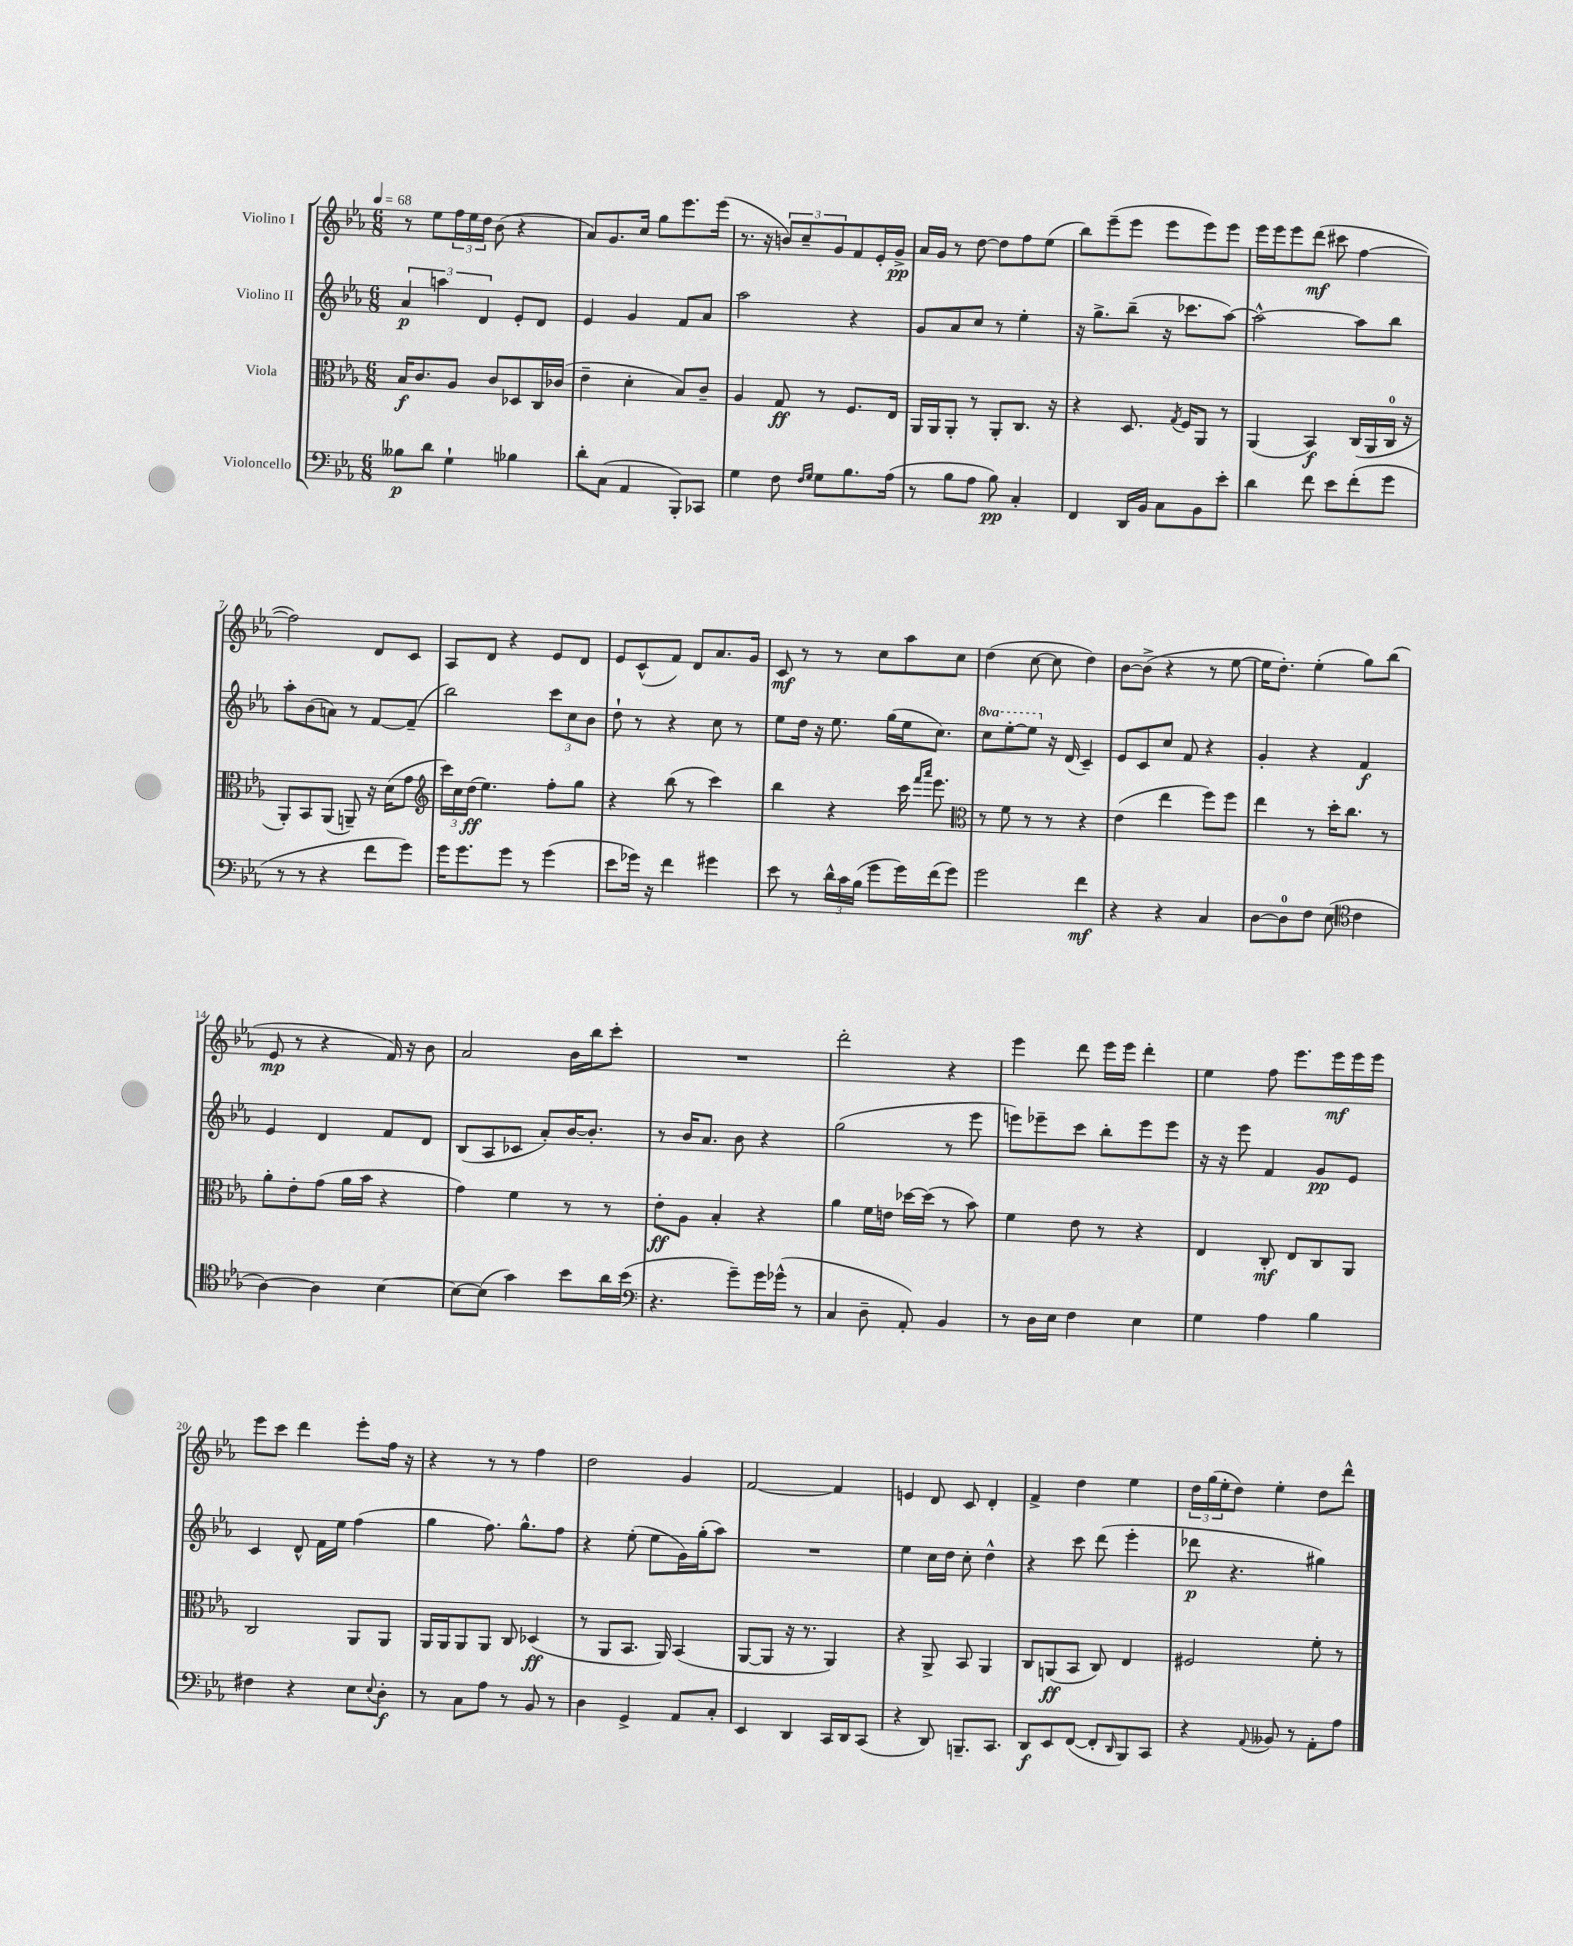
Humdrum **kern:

**kern	**dynam	**kern	**dynam	**kern	**dynam	**kern	**dynam
*part4	*part4	*part3	*part3	*part2	*part2	*part1	*part1
*staff4	*staff4	*staff3	*staff3	*staff2	*staff2	*staff1	*staff1
*I"Violoncello	*	*I"Viola	*	*I"Violino II	*	*I"Violino I	*
*clefF4	*	*clefC3	*	*clefG2	*	*clefG2	*
*k[b-e-a-]	*	*k[b-e-a-]	*	*k[b-e-a-]	*	*k[b-e-a-]	*
*M6/8	*	*M6/8	*	*M6/8	*	*M6/8	*
*MM68	*	*MM68	*	*MM68	*	*MM68	*
=1	=1	=1	=1	=1	=1	=1	=1
8B--X\L	p	16B-/KL	f	6a-/	p	8r	.
.	.	8.c/	.	.	.	.	.
8d\J	.	.	.	.	.	8ee-\L	.
.	.	.	.	6aan\	.	.	.
4G`\	.	8A-/J	.	.	.	24ff\L	.
.	.	.	.	.	.	24ee-\	.
.	.	.	.	6d/	.	24dd\JJ	.
.	.	8c/L	.	.	.	(8b-\	.
4B-X\	.	8D-X/	.	8e-'/L	.	4r	.
.	.	16C/L	.	8d/J	.	.	.
.	.	(16c-X/JJ	.	.	.	.	.
=2	=2	=2	=2	=2	=2	=2	=2
8d'\L	.	4e-~\	.	4e-/	.	8a-/L)	.
(8C\J	.	.	.	.	.	8.g/	.
4AA-/	.	4d'\	.	4g/	.	.	.
.	.	.	.	.	.	16cc/Jk	.
.	.	.	.	.	.	8gg\L	.
8BBB-'/L)	.	8B-/L)	.	8f/L	.	8.eee-\	.
8CC-X/J	.	8c~/J	.	8a-/J	.	.	.
.	.	.	.	.	.	(16eee-\Jk	.
=3	=3	=3	=3	=3	=3	=3	=3
4G\	.	4A-/	.	2aa-\	.	8.r	.
.	.	.	.	.	.	16r	.
8F\	.	8G/	ff	.	.	12bn/L)	.
.	.	.	.	.	.	12cc~/	.
16qqF/LL	.	.	.	.	.	.	.
16qqG/JJ	.	.	.	.	.	.	.
8G\L	.	8r	.	.	.	.	.
.	.	.	.	.	.	12g/	.
8.B-\	.	8.F/L	.	4r	.	8f/	.
.	.	.	.	.	.	16e-'/L	.
(16A-\Jk	.	16E-/Jk	.	.	.	16g^/JJ	pp
=4	=4	=4	=4	=4	=4	=4	=4
8r	.	16AA-/LL	.	8g/L	.	16a-/LL	.
.	.	16AA-/J	.	.	.	16g/JJ	.
8B-\L	.	8AA-'/J	.	8a-/	.	8r	.
8A-\J	.	8r	.	8cc/J	.	[8dd\	.
8B-\)	pp	8AA-'/L	.	8r	.	8dd\L]	.
4C'/	.	8.C/J	.	4ee-'\	.	8ff\	.
.	.	.	.	.	.	(8ee-\J	.
.	.	16r	.	.	.	.	.
=5	=5	=5	=5	=5	=5	=5	=5
4FF/	.	4r	.	16r	.	8bb-\L)	.
.	.	.	.	8.gg^\L	.	.	.
.	.	.	.	.	.	(8eee-~\	.
16DD/LL	.	8.D/	.	(8bb-~\J	.	8eee-\J	.
16BB-/JJ	.	.	.	.	.	.	.
8C\L	.	.	.	16r	.	8eee-\L	.
.	.	8qG/	.	.	.	.	.
.	.	16F/KL	.	8.ccc-X\L	.	.	.
8BB-\	.	8AA-/J	.	.	.	8eee-\)	.
8e-'\J	.	8r	.	[8aa-\J)	.	8eee-\J	.
=6	=6	=6	=6	=6	=6	=6	=6
4d\	.	(4AA-/	.	2aa-^^\_	.	16eee-\LL	.
.	.	.	.	.	.	16eee-\J	.
.	.	.	.	.	.	8eee-\	.
8f\	.	4BB-/)	f	.	.	(8ddd\J	mf
8e-\L	.	.	.	.	.	8ccc#X\	.
(8f'\	.	(16C/LL	.	8aa-\L]	.	[4ff\	.
.	.	16AA-/	.	.	.	.	.
8g\J	.	16C/JJ	.	8bb-\J	.	.	.
.	.	16r	.	.	.	.	.
!!LO:LB:g=z
=7	=7	=7	=7	=7	=7	=7	=7
8r	.	8AA-'/L)	.	8aa-'\L	.	2ff\])	.
8r	.	8BB-/	.	(8b-\	.	.	.
4r	.	(8AA-/J	.	8an\J)	.	.	.
.	.	8AAn~/)	.	8r	.	.	.
8f\L	.	16r	.	[8f/L	.	8d/L	.
.	.	(16d\KL	.	.	.	.	.
8g\J)	.	8g\J	.	(8f~/J]	.	8c/J	.
=8	=8	=8	=8	=8	=8	=8	=8
*	*	*clefG2	*	*	*	*	*
16g\KL	.	24ccc\LL)	.	2bb-\)	.	8A-/L	.
.	.	24cc\	.	.	.	.	.
8.g\	.	.	.	.	.	.	.
.	.	(24dd\JJ	ff	.	.	.	.
.	.	4.ee-\)	.	.	.	8d/J	.
8g\J	.	.	.	.	.	4r	.
8r	.	.	.	.	.	.	.
(4g\	.	8ff'\L	.	12ccc\L	.	8e-/L	.
.	.	.	.	12cc\	.	.	.
.	.	8gg\J	.	.	.	8d/J	.
.	.	.	.	12b-\J	.	.	.
=9	=9	=9	=9	=9	=9	=9	=9
8e-\L	.	4r	.	8dd`\	.	8e-/L	.
16g-X\Jk)	.	.	.	8r	.	(8c^^/	.
16r	.	.	.	.	.	.	.
4f\	.	(8bb-\	.	4r	.	8f/J)	.
.	.	8r	.	.	.	8d/L	.
4g#X\	.	4ccc\)	.	8cc\	.	8.a-/	.
.	.	.	.	8r	.	.	.
.	.	.	.	.	.	16g/Jk	.
=10	=10	=10	=10	=10	=10	=10	=10
8e-\	.	4bb-\	.	8ee-\L	.	8c/	mf
8r	.	.	.	16dd\Jk	.	8r	.
.	.	.	.	16r	.	.	.
24d^^\LL	.	4r	.	8.ee-\	.	8r	.
24c\	.	.	.	.	.	.	.
(24B-\JJ	.	.	.	.	.	.	.
8g\L	.	.	.	.	.	8cc\L	.
.	.	.	.	(16gg\LL	.	.	.
16g\L)	.	16ccc\	.	16ee-\J	.	8aa-\	.
.	.	16qqfff/LL	.	.	.	.	.
.	.	16qqaaa-/JJ	.	.	.	.	.
(16f\J	.	8.eee-\	.	8.cc\J)	.	.	.
8g\J)	.	.	.	.	.	8cc\J	.
=11	=11	=11	=11	=11	=11	=11	=11
*	*	*clefC3	*	*	*	*	*
*	*	*	*	*8va	*	*	*
2g\	.	8r	.	8ccc\L	.	(4dd\	.
.	.	8f\	.	[8eee-'\	.	.	.
.	.	8r	.	8eee-\J]	.	[8cc\	.
*	*	*	*	*X8va	*	*	*
.	.	8r	.	16r	.	8cc\]	.
.	.	.	.	(16d/	.	.	.
4f\	mf	4r	.	4c~/)	.	4dd\)	.
=12	=12	=12	=12	=12	=12	=12	=12
4r	.	(4e-\	.	8e-/L	.	[8b-\L	.
.	.	.	.	8c/	.	(8b-^\J]	.
4r	.	4ee-\	.	8cc/J	.	4r	.
.	.	.	.	8f/	.	.	.
4C/	.	8ff\L)	.	4r	.	8r	.
.	.	8ff\J	.	.	.	[8ee-\	.
=13	=13	=13	=13	=13	=13	=13	=13
[8D\L	.	4ee-\	.	4g'/	.	16ee-\KL]	.
.	.	.	.	.	.	8.dd'\J)	.
8D\]	.	.	.	.	.	.	.
8F\J	.	8r	.	4r	.	(4ee-'\	.
(8E-\	.	16dd'\KL	.	.	.	.	.
.	.	8.cc\J	.	.	.	.	.
*clefC4	*	*	*	*	*	*	*
4c\	.	.	.	4f/	f	8gg\L)	.
.	.	8r	.	.	.	(8bb-\J	.
!!LO:LB:g=z
=14	=14	=14	=14	=14	=14	=14	=14
[4A-\)	.	8a-'\L	.	4e-/	.	8e-/	mp
.	.	8e-'\	.	.	.	8r	.
4A-\]	.	(8g\J	.	4d/	.	4r	.
.	.	16a-\LL	.	.	.	.	.
.	.	16b-\JJ	.	.	.	.	.
[4B-\	.	4r	.	8f/L	.	16f/)	.
.	.	.	.	.	.	16r	.
.	.	.	.	8d/J	.	8b-\	.
=15	=15	=15	=15	=15	=15	=15	=15
8B-\L_	.	4g\)	.	(8B-/L	.	2a-/	.
(8B-\J]	.	.	.	8A-/	.	.	.
4g\)	.	4f\	.	8c-X/J	.	.	.
.	.	.	.	8a-'/L)	.	.	.
8b-\L	.	8r	.	[16b-/K	.	16b-\LL	.
.	.	.	.	8.b-'/J]	.	16bb-\J	.
16a-\L	.	8r	.	.	.	8ccc'\J	.
(16b-\JJ	.	.	.	.	.	.	.
=16	=16	=16	=16	=16	=16	=16	=16
*clefF4	*	*	*	*	*	*	*
4.r	.	8e-'\L	ff	8r	.	2.r	.
.	.	8A-\J	.	16b-/KL	.	.	.
.	.	.	.	8.a-/J	.	.	.
.	.	4B-'/	.	.	.	.	.
8g~\L)	.	.	.	8b-\	.	.	.
16g\L	.	4r	.	4r	.	.	.
(16g-X^^\JJ	.	.	.	.	.	.	.
8r	.	.	.	.	.	.	.
=17	=17	=17	=17	=17	=17	=17	=17
4C/	.	4a-\	.	(2gg\	.	2ddd'\	.
8D~\	.	16f\LL	.	.	.	.	.
.	.	16en\JJ	.	.	.	.	.
8AA-'/)	.	[16dd-X\LL	.	.	.	.	.
.	.	(16dd-\JJ]	.	.	.	.	.
4BB-/	.	8r	.	8r	.	4r	.
.	.	8b-\)	.	8eee-\	.	.	.
=18	=18	=18	=18	=18	=18	=18	=18
8r	.	4f\	.	8eeen\L)	.	4eee-\	.
16D\LL	.	.	.	8eee-X~\	.	.	.
16E-\JJ	.	.	.	.	.	.	.
4F\	.	8e-\	.	8ccc\J	.	8ddd\	.
.	.	8r	.	8bb-'\L	.	16eee-\LL	.
.	.	.	.	.	.	16eee-\JJ	.
4E-\	.	4r	.	8eee-\	.	4ddd'\	.
.	.	.	.	8eee-\J	.	.	.
=19	=19	=19	=19	=19	=19	=19	=19
4G\	.	4E-/	.	16r	.	4ee-\	.
.	.	.	.	16r	.	.	.
.	.	.	.	8eee-\	.	.	.
4A-\	.	8C'/	mf	4f/	.	8ff\	.
.	.	8E-/L	.	.	.	8.eee-\L	.
4B-\	.	8C/	.	8g/L	pp	.	.
.	.	.	.	.	.	16eee-\L	mf
.	.	8AA-/J	.	8e-/J	.	16eee-\	.
.	.	.	.	.	.	16eee-\JJ	.
!!LO:LB:g=z
=20	=20	=20	=20	=20	=20	=20	=20
4F#X\	.	2C/	.	4c/	.	8eee-\L	.
.	.	.	.	.	.	8ccc\J	.
4r	.	.	.	8d^^/	.	4ddd\	.
.	.	.	.	16f\LL	.	.	.
.	.	.	.	16ee-\JJ	.	.	.
8E-\L	.	8AA-/L	.	(4ff\	.	8eee-'\L	.
8qqE-/	.	.	.	.	.	.	.
8D'\J	f	8AA-/J	.	.	.	16ff\Jk	.
.	.	.	.	.	.	16r	.
=21	=21	=21	=21	=21	=21	=21	=21
8r	.	16AA-/LL	.	4gg\	.	4r	.
.	.	16AA-/J	.	.	.	.	.
8C\L	.	8AA-/	.	.	.	.	.
8A-\J	.	8AA-/J	.	8.ff\)	.	8r	.
8r	.	8C/	.	.	.	8r	.
.	.	.	.	8.gg^^\L	.	.	.
8BB-/	.	(4D-X/	ff	.	.	4ff\	.
8r	.	.	.	8ff\J	.	.	.
=22	=22	=22	=22	=22	=22	=22	=22
4D\	.	8r	.	4r	.	2dd\	.
.	.	8AA-/L	.	.	.	.	.
4GG^/	.	8.BB-/J	.	(8ee-'\	.	.	.
.	.	.	.	8ee-\L	.	.	.
.	.	16AA-/)	.	.	.	.	.
8AA-/L	.	(4BB-/	.	16g\L)	.	4g/	.
.	.	.	.	(16gg'\J	.	.	.
8C'/J	.	.	.	8aa-\J)	.	.	.
=23	=23	=23	=23	=23	=23	=23	=23
4EE-/	.	[8AA-/L	.	2.r	.	[2f/	.
.	.	8AA-/J]	.	.	.	.	.
4DD/	.	16r	.	.	.	.	.
.	.	8.r	.	.	.	.	.
16CC/LL	.	4AA-/)	.	.	.	4f/]	.
16DD/J	.	.	.	.	.	.	.
(8CC/J	.	.	.	.	.	.	.
=24	=24	=24	=24	=24	=24	=24	=24
4r	.	4r	.	4ee-\	.	4en/	.
8DD/)	.	8AA-^/	.	16cc\LL	.	8d/	.
.	.	.	.	16dd\JJ	.	.	.
8.BBBn~/L	.	8BB-/	.	8cc'\	.	8c/	.
.	.	4AA-/	.	4dd^^\	.	4d'/	.
8.CC/J	.	.	.	.	.	.	.
=25	=25	=25	=25	=25	=25	=25	=25
8DD/L	f	8C/L	.	4r	.	4f^/	.
8EE-/	.	(8AAn/	ff	.	.	.	.
([8FF/J	.	8BB-/J	.	8ccc\	.	4dd\	.
8FF'/L]	.	8C/)	.	(8ddd\	.	.	.
16qqDD/	.	.	.	.	.	.	.
8BBB-/)	.	4E-/	.	4eee-'\	.	4ee-\	.
8CC/J	.	.	.	.	.	.	.
=26	=26	=26	=26	=26	=26	=26	=26
4r	.	2F#X/	.	8ddd-X\	p	24dd\LL	.
.	.	.	.	.	.	(24gg\	.
.	.	.	.	.	.	24ee-'\J	.
.	.	.	.	4.r	.	8dd\J)	.
8qqAA-/	.	.	.	.	.	.	.
8BB--X/	.	.	.	.	.	4ee-'\	.
8r	.	.	.	.	.	.	.
8AA-'\L	.	8f'\	.	4gg#X\)	.	8dd\L	.
8A-\J	.	8r	.	.	.	8ddd^^\J	.
==	==	==	==	==	==	==	==
*-	*-	*-	*-	*-	*-	*-	*-
